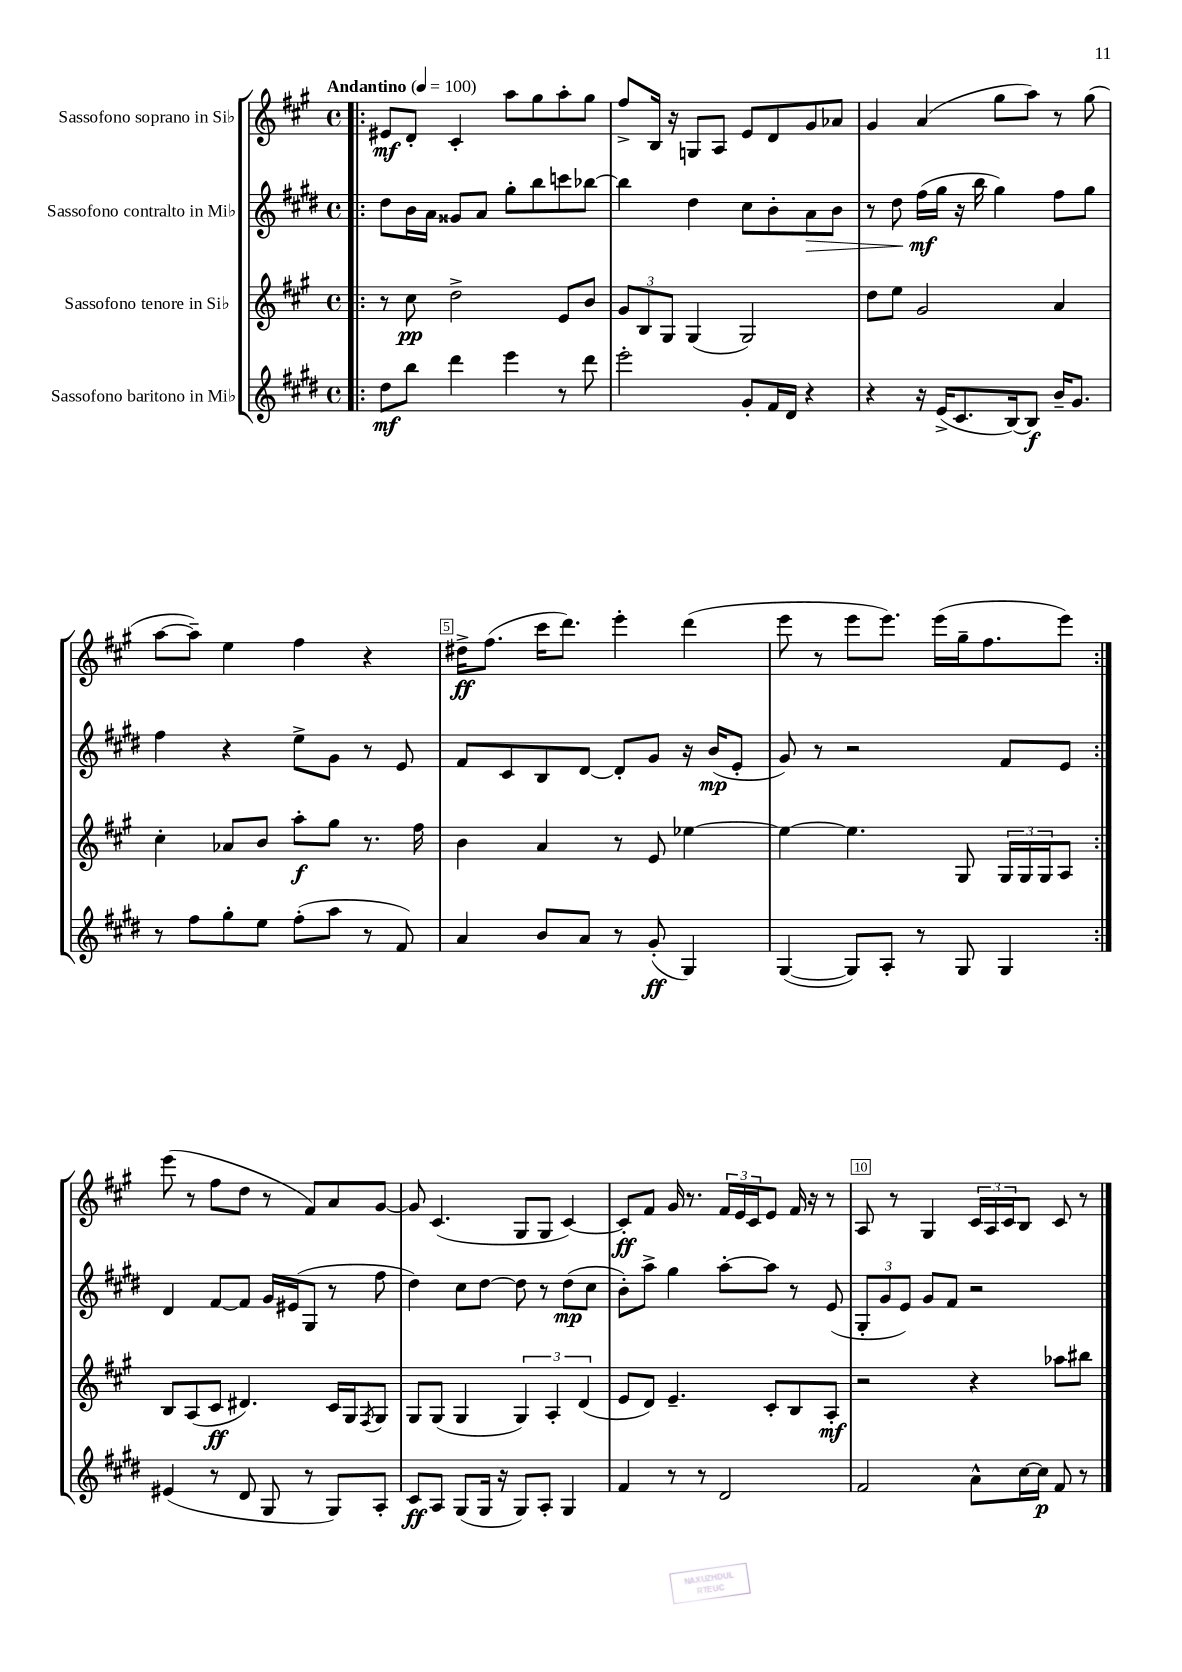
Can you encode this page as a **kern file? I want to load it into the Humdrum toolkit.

**kern	**kern	**kern	**kern
*staff4	*staff3	*staff2	*staff1
*clefG2	*clefG2	*clefG2	*clefG2
*k[f#c#g#d#]	*k[f#c#g#]	*k[f#c#g#d#]	*k[f#c#g#]
*M4/4	*M4/4	*M4/4	*M4/4
*met(c)	*met(c)	*met(c)	*met(c)
*MM100	*MM100	*MM100	*MM100
=!|:	=!|:	=!|:	=!|:
8dd#	8r	8dd#	8e#
8bb	8cc#	16b	8d'
.	.	16a	.
4ddd#	2dd^	8g##	4c#'
.	.	8a	.
4eee	.	8gg#'	8aa
.	.	8bb	8gg#
8r	8e	8ccc	8aa'
8ddd#	8b	[8bb-	8gg#
=	=	=	=
2eee'	12g#	4bb-]	8ff#^
.	12B	.	.
.	.	.	16B
.	12G#	.	.
.	.	.	16r
.	(4G#	4dd#	8G
.	.	.	8A
8g#'	2G#)	8cc#	8e
16f#	.	8b'	8d
16d#	.	.	.
4r	.	8a	8g#
.	.	8b	8a-
=	=	=	=
4r	8dd	8r	4g#
.	8ee	8dd#	.
16r	2g#	(16ff#	(4a
(16e^	.	16gg#	.
8.c#	.	16r	.
.	.	16bb	.
.	.	4gg#)	8gg#
[16B)	.	.	.
8B]	.	.	8aa)
16b~	4a	8ff#	8r
8.g#	.	.	.
.	.	8gg#	(8gg#
=	=	=	=
8r	4cc#'	4ff#	[8aa
8ff#	.	.	8aa~])
8gg#'	8a-	4r	4ee
8ee	8b	.	.
(8ff#'	8aa'	8ee^	4ff#
8aa	8gg#	8g#	.
8r	8.r	8r	4r
8f#)	.	8e	.
.	16ff#	.	.
=	=	=	=
4a	4b	8f#	16dd#^
.	.	.	(8.ff#
.	.	8c#	.
8b	4a	8B	16ccc#
.	.	.	8.ddd)
8a	.	[8d#	.
8r	8r	8d#']	4eee'
(8g#'	8e	8g#	.
4G#)	[4ee-	16r	(4ddd
.	.	(16b	.
.	.	8e'	.
=	=	=	=
([4G#	4ee-_	8g#)	8eee
.	.	8r	8r
8G#])	4.ee-]	2r	8eee
8A'	.	.	8.eee)
8r	.	.	.
.	.	.	(16eee
8G#	8G#	.	16gg#~
.	.	.	8.ff#
4G#	24G#	8f#	.
.	24G#	.	.
.	24G#	.	.
.	8A	8e	8eee)
=:|!	=:|!	=:|!	=:|!
(4e#	8B	4d#	(8eee
.	(8A	.	8r
8r	8c#	[8f#	8ff#
8d#	4.d#)	8f#]	8dd
8G#	.	16g#	8r
.	.	(16e#	.
8r	.	8G#	8f#)
8G#)	16c#	8r	8a
.	16G#	.	.
.	8qF#	.	.
8A'	8G#	8ff#	[8g#
=	=	=	=
8c#	8G#	4dd#)	8g#]
8A	(8G#	.	(4.c#
(8G#	4G#	8cc#	.
16G#	.	[8dd#	.
16r	.	.	.
8G#)	6G#)	8dd#]	8G#
8A'	.	8r	8G#
.	6A'	.	.
4G#	.	(8dd#	[4c#)
.	(6d	.	.
.	.	8cc#	.
=	=	=	=
4f#	8e	8b')	8c#']
.	8d)	8aa^	8f#
8r	4.e~	4gg#	16g#
.	.	.	8.r
8r	.	.	.
2d#	.	[8aa'	24f#
.	.	.	24e
.	.	.	24c#
.	8c#'	8aa]	8e
.	8B	8r	16f#
.	.	.	16r
.	8A'	(8e	8r
=	=	=	=
2f#	2r	12G#'	8A
.	.	12g#	.
.	.	.	8r
.	.	12e)	.
.	.	8g#	4G#
.	.	8f#	.
8a^^	4r	2r	24c#
.	.	.	24A
.	.	.	24c#
[16cc#	.	.	8B
16cc#]	.	.	.
8f#	8aa-	.	8c#
8r	8bb#	.	8r
==	==	==	==
*-	*-	*-	*-
